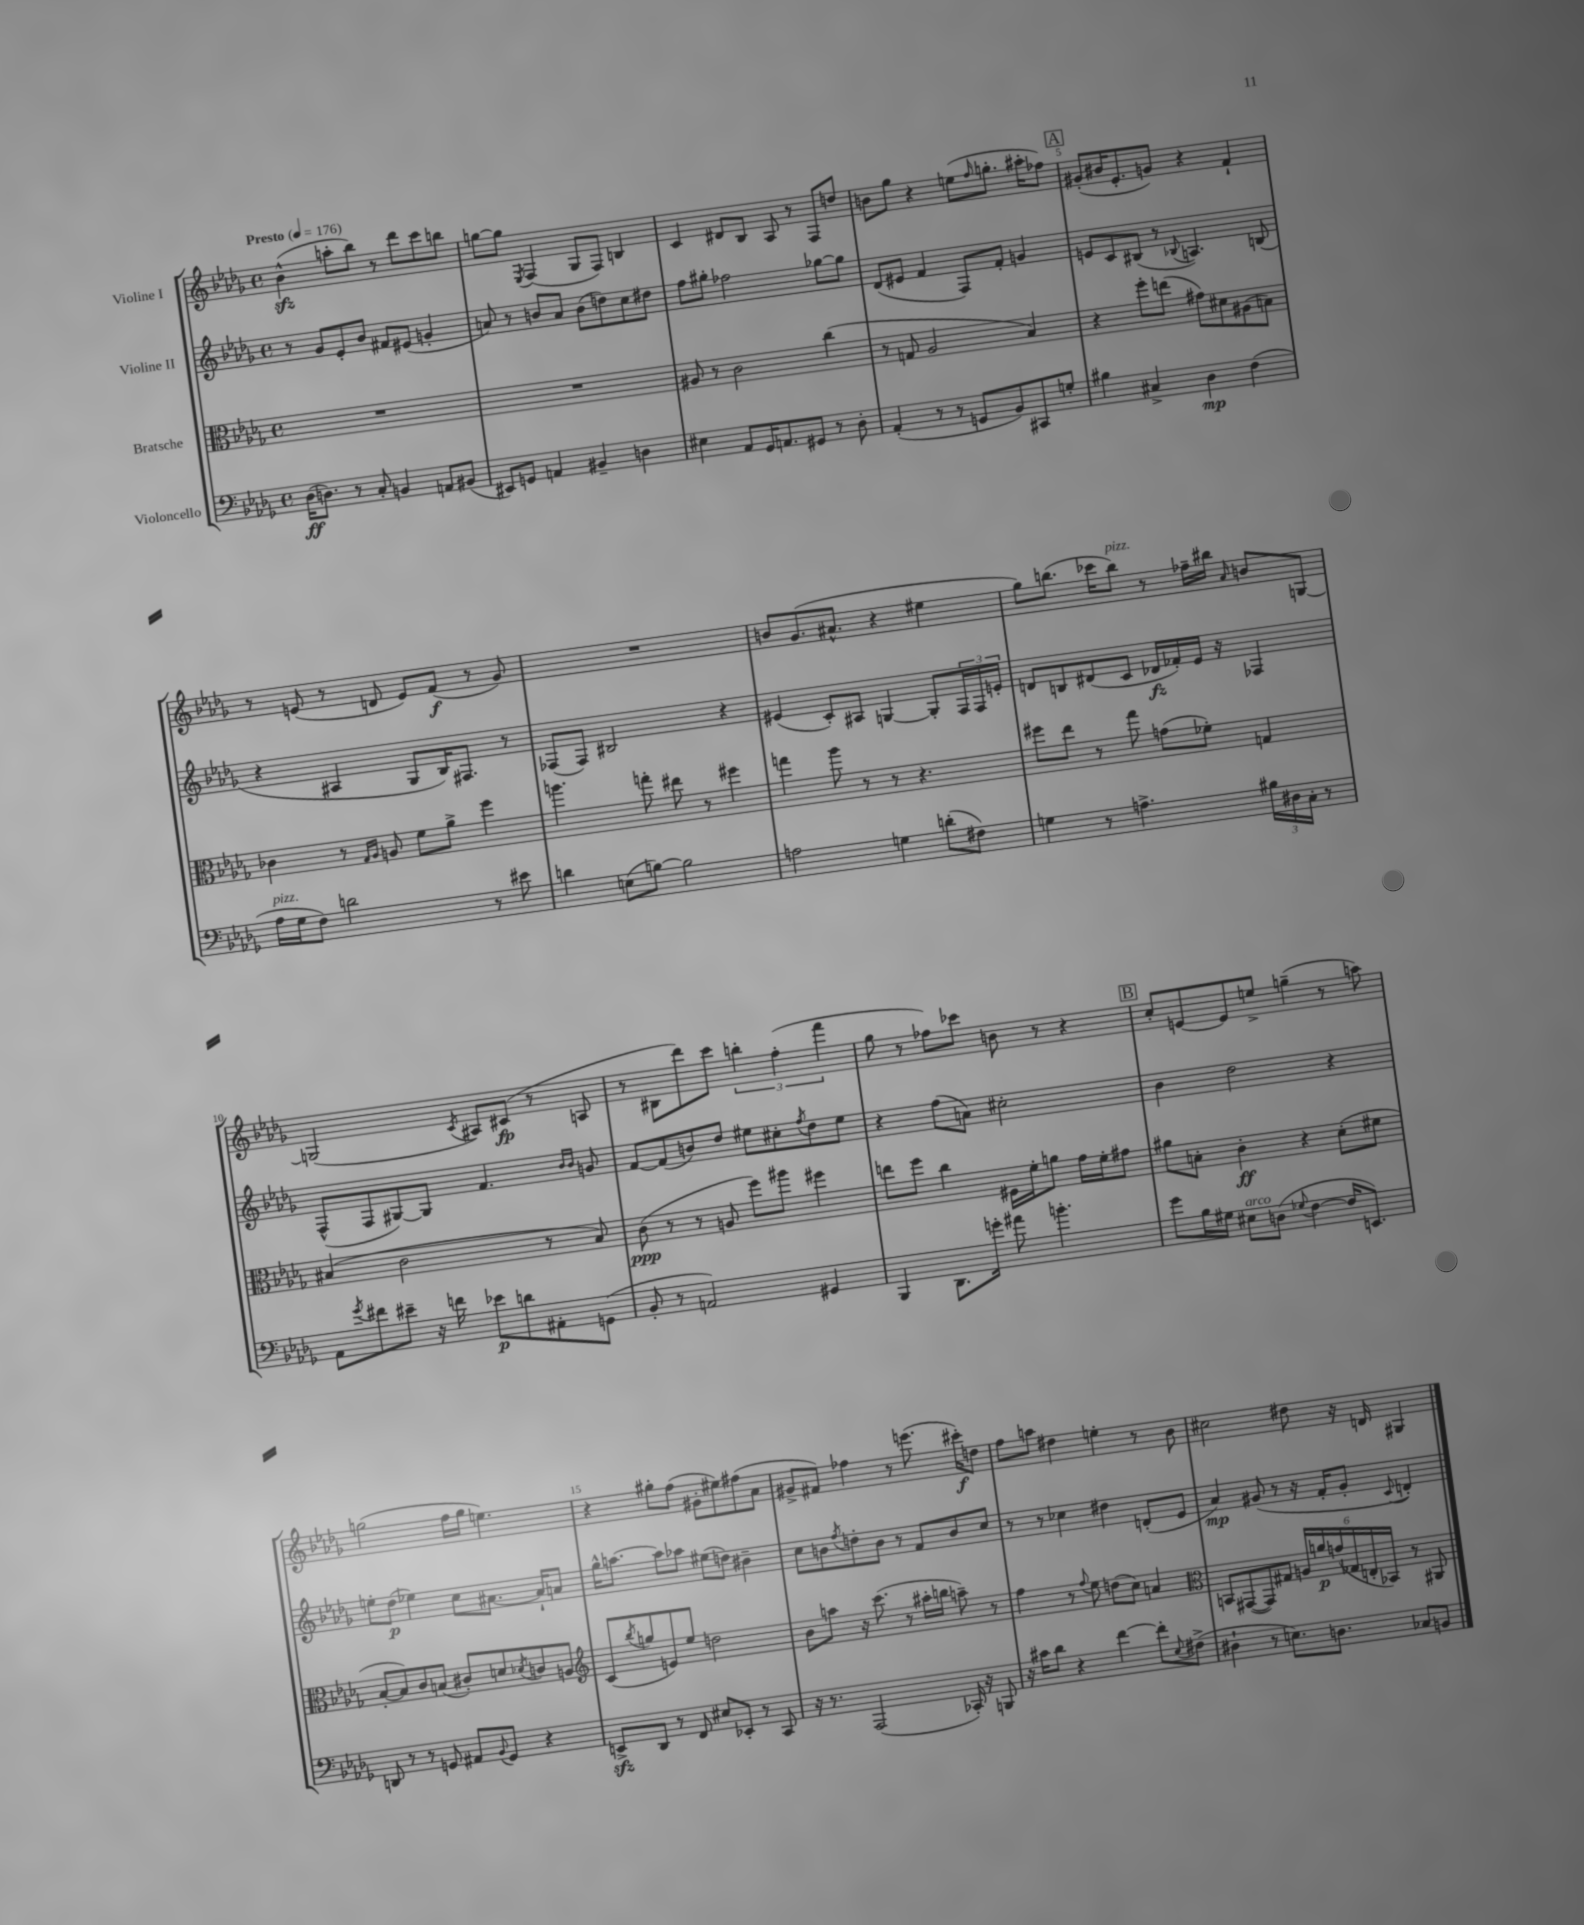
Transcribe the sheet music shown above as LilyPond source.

<<
\new StaffGroup <<
\new Staff = "s0" \with { instrumentName = "Violine I" } {
    \clef treble \key des \major \defaultTimeSignature \time 4/4 \tempo "Presto" 4 = 176
    bes'4-^\sfz( a''8-. bes''8) r8 des'''8 c'''8 b''8 |
    g''8~ g''8 \acciaccatura { ees8 } f4( ges8 f8) b4 |
    c'4 dis'8 bes8 aes8 r8 f8 d''8 |
    b'8 ges''8 r4 e''8( \grace { f''16 } g''8.-. ais''16-. fes''8) |
    \mark \markup { \box "A" } gis'8-.( bis'16 ees'8.-. g'8) r4 f'4-! |
    r8 e'8( r8 d'8 e'8) f'8\f( r8 ges'8) |
    R1 |
    b'8 ges'8.( ais'8.-^ r4 eis''4 |
    ges''8) b''8.( ces'''16 b''8^\markup { \italic "pizz." }) r8 fes''16-- bis''16 \grace { aes'16 } b'8 g8~ |
    g2( \acciaccatura { c'8 } ais8) cis'8\fp( r8 a8 |
    r8 bis8 des'''8) c'''8 \tuplet 3/2 { b''4-. f''4-.( f'''4 } |
    ges''8 r8 fes''8) ces'''8 b'8 r8 r4 |
    \mark \markup { \box "B" } c''8-. e'8~ e'8 e''8-> g''4--( r8 a''8) |
    g''2( f''16 g''16 e''4.) |
    r4 gis''8-. f''8( gis'8-. eis''8) fis''8( aes'8 |
    gis'8-> fis'8) fes''4 r8 e'''8.( cis'''16-.\f) d''8 |
    f''8 a''8 dis''4 e''4-. r8 bes'8 |
    cis''2 dis''8 r16 d'16 gis4 \bar "|." |
}
\new Staff = "s1" \with { instrumentName = "Violine II" } {
    \clef treble \key des \major \defaultTimeSignature \time 4/4
    r8 ges'8 ees'8-. bes'8 fis'8 eis'8( g'4-. |
    a'8) r8 b'8 a'8 b'8( d''8) c''8 dis''8 |
    f''8 gis''8-. fes''2 ges''8~ ges''8 |
    des'8( eis'8 f'4 f8) f'8-. g'4 |
    \mark \markup { \box "A" } e'8 c'8 bis8( r8 \appoggiatura { bes8 } a4.) b8( |
    r4 ais4 ges8 bes16) fis8. r8 |
    fes8( fes8) bis2 r4 |
    eis'4( c'8-.) ais8 g4~ g8-. \tuplet 3/2 { f16 f16 e'16-. } |
    d'8 b8 dis'8( c'8 des'16\fz fes'16-.) ees'16 r16 fes4 |
    f8-^( f8 gis8~) gis8 f'4. \grace { bes'16 bes'16 } g'8 |
    f'8~ f'8( b'8) des''8 eis''8 cis''8-. \acciaccatura { f''8 } des''8 eis''8 |
    r4 f''8( a'8) cis''2-. |
    \mark \markup { \box "B" } bes'4 des''2 r4 |
    e''8-. des''8\p( ees''4) c''8 ais'8.~ ais'16-! a'8 |
    ges''16-^ a''8.~ a''8 aes''8 eis''8( d''8) bis'4-- |
    c''8 b'8 \acciaccatura { f''8 } d''8-. b'8 r8 f'8 b'8 c''8 |
    r8 r8 ces''4 dis''4 d'8-.( ees'8 |
    aes'4\mp) gis'8( r8 r16 f'16-. gis'8-. \appoggiatura { c'8 } d'4-.) \bar "|." |
}
\new Staff = "s2" \with { instrumentName = "Bratsche" } {
    \clef alto \key des \major \defaultTimeSignature \time 4/4
    R1 |
    R1 |
    ais8 r8 c'2 c''4( |
    r8 g8 aes2 bes4) |
    \mark \markup { \box "A" } r4 f''8-. e''8( gis'8) dis'8 ais8( b8) |
    ces'4 r8 \grace { ges16 aes16 } a8 f'8 aes'8-> f''4 |
    a''4. g''8-. eis''8 r8 fis''4 |
    g''4 aes''8 r8 r8 r4. |
    fis''8 ees''8 r8 ges''8 g'8( fes'8-.) g4 |
    bis4( c'2 r8 bis8) |
    c'8\ppp( r8 r8 a8 f''8) ais''8 fis''4 |
    e''8 f''8 c''4 fis16 f'16-. a'8 ges'16 f'16-. gis'8 |
    \mark \markup { \box "B" } ais'8 b8-. c'4-.\ff r4 des'8-.( fis'8 |
    bes8~-. bes8) c'8 b8( cis'8-.) d'8 \acciaccatura { des'8 } c'8 a8 |
    \clef treble c'8( \acciaccatura { bes''8 } g''8 e'8) ees''8 d''2 |
    bes'8 a''8 r16 c'''8.( r8 ais''16-. b''16 a''8--) r8 |
    f''4 r8 \appoggiatura { f''8 } ees''8 d''8( c''8) a'4 |
    \clef alto b,8 gis,8~( gis,8) gis8 \tuplet 6/4 { a16 a'16\p g'16( ges16 e16-. bes,16) } r8 ais,8 \bar "|." |
}
\new Staff = "s3" \with { instrumentName = "Violoncello" } {
    \clef bass \key des \major \defaultTimeSignature \time 4/4
    des16\ff( d8.) r8 c8-. b,4 a,8 bis,8( |
    eis,8) g,8 a,4 bis,4-- d4 |
    eis4 aes,8 ges,16 a,8. gis,8 r8 des8-. |
    aes,4-.( r8 r8 g,8 bes,8) cis,8 g8-. |
    \mark \markup { \box "A" } bis4 cis4-> des4\mp f4( |
    aes16^\markup { \italic "pizz." } ges16 f8) d'2 r8 eis'8 |
    d'4 e8( b8~) b2 |
    a2 g4 d'8-.( fis8) |
    g4 r8 a4.-> \tuplet 3/2 { bis16 dis16 c16-. } r8 |
    aes,8 \acciaccatura { ges'8 } fis'8 eis'8-- r16 f'16 ees'8\p d'8 ais,8-. g,8( |
    bes,8-. r8 a,2) gis,4 |
    bes,,4 des,8. g'16-. ais'8 b'4.-. |
    \mark \markup { \box "B" } ges'8 bes16 gis16 eis8^\markup { \italic "arco" } d8( \appoggiatura { ges8 } f4~ f16 e,8.) |
    d,8 r8 r8 g,8 ais,8 \appoggiatura { bes,8 } g,8 r4 |
    e,8->\sfz des,8 r8 f,8 eis8 ees,8-. r8 c,8 |
    r16 r8. aes,,2( ces,16-.) r16 b,,8 |
    r16 cis'16 des'8 r4 f'4~ f'8-. \appoggiatura { ees8 } fis8->( |
    dis4-! r8 e8.) d8. ces8 b,8 \bar "|." |
}
>>
>>
\layout { \context { \Score \override BarNumber.break-visibility = ##(#f #t #t) barNumberVisibility = #(every-nth-bar-number-visible 5) } }
